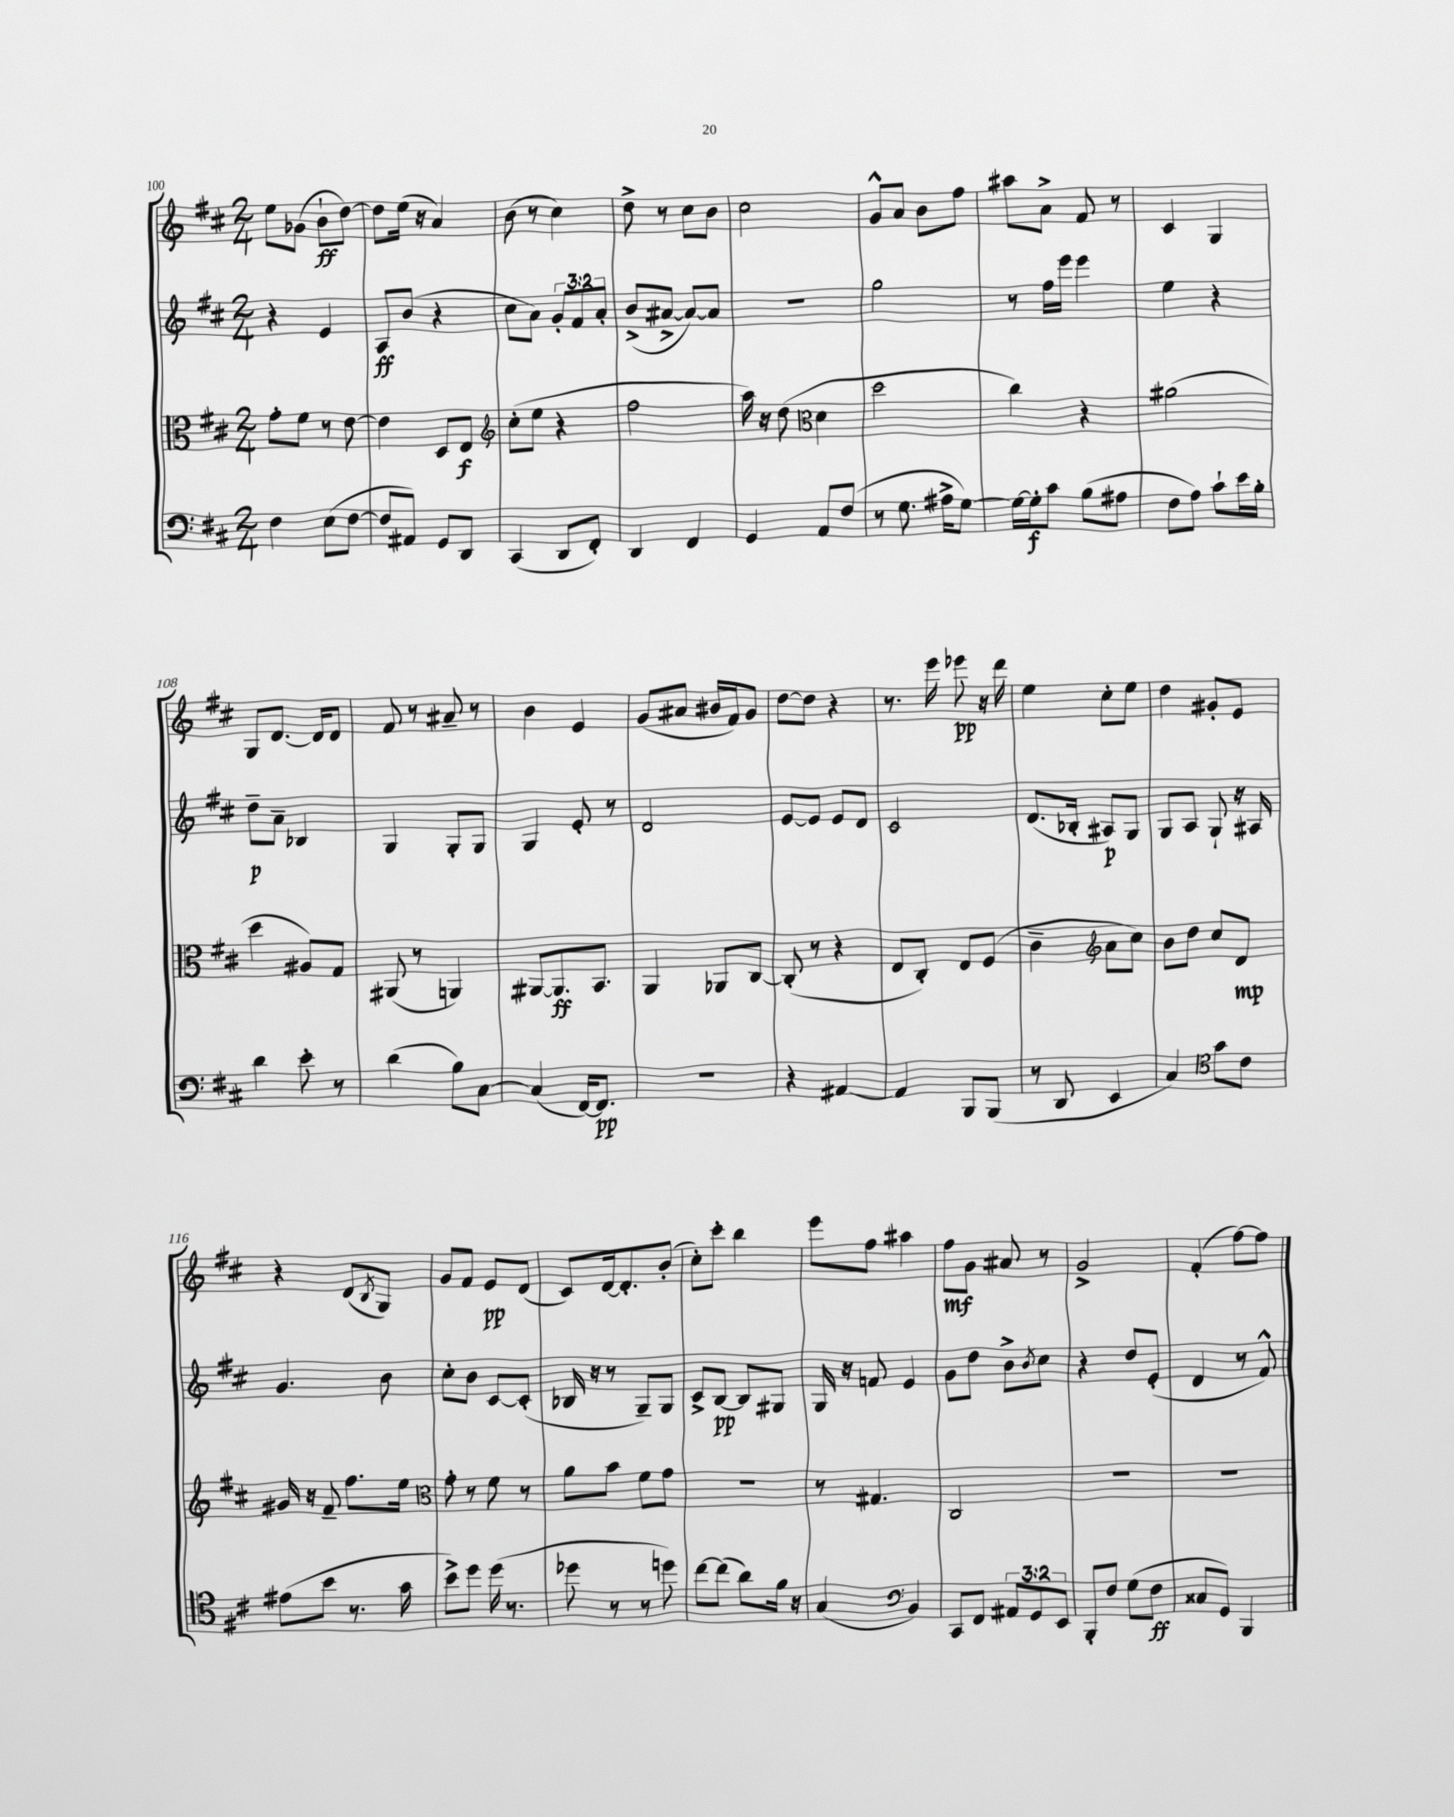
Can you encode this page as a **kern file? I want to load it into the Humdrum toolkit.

**kern	**kern	**kern	**kern
*staff4	*staff3	*staff2	*staff1
*clefF4	*clefC3	*clefG2	*clefG2
*k[f#c#]	*k[f#c#]	*k[f#c#]	*k[f#c#]
*M2/4	*M2/4	*M2/4	*M2/4
4F#	8g'	4r	8ee
.	8f#	.	(8g-
(8E	8r	4e	8b`
[8F#	[8e	.	[8dd)
=	=	=	=
8F#]	4e]	8A	8dd]
8AA#)	.	(8b	(16ee
.	.	.	16r
8GG	8D	4r	4a)
8DD	8E	.	.
=	=	=	=
*	*clefG2	*	*
(4CC#	(8cc#'	8cc#	(8b
.	8ee	8a)	8r
8DD	4r	12g'	4cc#)
.	.	12f#	.
8FF#')	.	.	.
.	.	12a'	.
=	=	=	=
4DD	2ff#	(8b^	8dd^
.	.	[8a#^	8r
4FF#	.	8a#_)	8cc#
.	.	8a#]	8b
=	=	=	=
4GG	16aa)	2r	2cc#
.	16r	.	.
.	(8dd	.	.
*	*clefC3	*	*
8AA	4d	.	.
(8F#	.	.	.
=	=	=	=
8r	2dd	2gg	8g^^
8.G	.	.	8a
.	.	.	8b
16A#^	.	.	.
[8G)	.	.	8ff#
=	=	=	=
16G_	4cc#)	8r	8aa#
16G']	.	.	.
8c#	.	16ff#	8a^
.	.	16eee	.
(8B	4r	4eee	8f#
8A#	.	.	8r
=	=	=	=
8F#	(2a#	4ee	4c#
8A)	.	.	.
8c#`	.	4r	4G
16e	.	.	.
16B'	.	.	.
=	=	=	=
4d	4dd	8dd~	8G
.	.	8a~	[8.d
8e'	8A#)	4B-	.
.	.	.	16d]
8r	8G	.	8d
=	=	=	=
(4d	(8AA#	4G	8f#
.	8r	.	8r
8B)	4AA)	8G'	8a#~
[8C#	.	8G	8r
=	=	=	=
(4C#]	[8AA#	4G	4b
.	8.AA#]	.	.
[16FF#)	.	8e'	4e
8.FF#]	8.BB	.	.
.	.	8r	.
=	=	=	=
2r	4AA	2d	(8g
.	.	.	8a#
.	8AA-	.	16b#
.	.	.	16f#)
.	[8C#	.	8g
=	=	=	=
4r	(8C#']	[8e	[8dd
.	8r	8e]	8dd]
[4AA#	4r	8e	4r
.	.	8d	.
=	=	=	=
4AA#]	8E	2c#	8.r
.	8C#')	.	.
.	.	.	16eee
8BBB	8E	.	8eee-
(8BBB	(8F#	.	16r
.	.	.	16ddd
=	=	=	=
8r	4c#~	(8.d	4ee
8DD	.	.	.
.	.	16B-'	.
*	*clefG2	*	*
4EE	8a	8A#)	8cc#'
.	8cc#)	8G	8ee
=	=	=	=
4C#)	8b	8G	4dd
.	8dd	8A	.
*clefC4	*	*	*
8g	8cc#	8G`	8g#'
8c#	8d	16r	8e
.	.	16A#	.
=	=	=	=
(8e#	16g#	4.g	4r
.	16r	.	.
8b	8f#~	.	.
8.r	8.ff#	.	(8d
.	.	.	8qB
.	.	8b	8G)
16g	16ee	.	.
=	=	=	=
*	*clefC3	*	*
8b^)	8g'	8cc#'	8g
8dd	8r	8b	8f#
(16dd	8f#	[8c#	8e
8.r	.	.	.
.	8r	(8c#']	(8d
=	=	=	=
8dd-	8a	16B-	8c#)
.	.	16r	.
8r	8b	8r	[16d
.	.	.	8.d']
8r	8f#	8G~)	.
8dd)	8g	8G	(8b'
=	=	=	=
[8cc#	2r	8c#^	8cc#')
(8cc#]	.	[8B	8ccc#'
8a)	.	8B]	4bb
16f#	.	8G#	.
16r	.	.	.
=	=	=	=
(4G	8r	16G	8eee
.	.	16r	.
.	4.G#	8f	8ff#
*clefF4	*	*	*
4BB)	.	4e	4aa#
=	=	=	=
8CC#	2C#	8g	8ff#
8FF#	.	8dd	8g
12AA#	.	8b^	8a#
12GG	.	.	.
.	.	8qb	.
.	.	8cc#	8r
12EE	.	.	.
=	=	=	=
8BBB'	2r	4r	2g^
8F#	.	.	.
(8G	.	8dd	.
8F#	.	(8e'	.
=	=	=	=
8C##	2r	4d	(4f#'
8GG)	.	.	.
4BBB	.	8r	[8ff#)
.	.	8f#^^)	8ff#]
==	==	==	==
*-	*-	*-	*-
